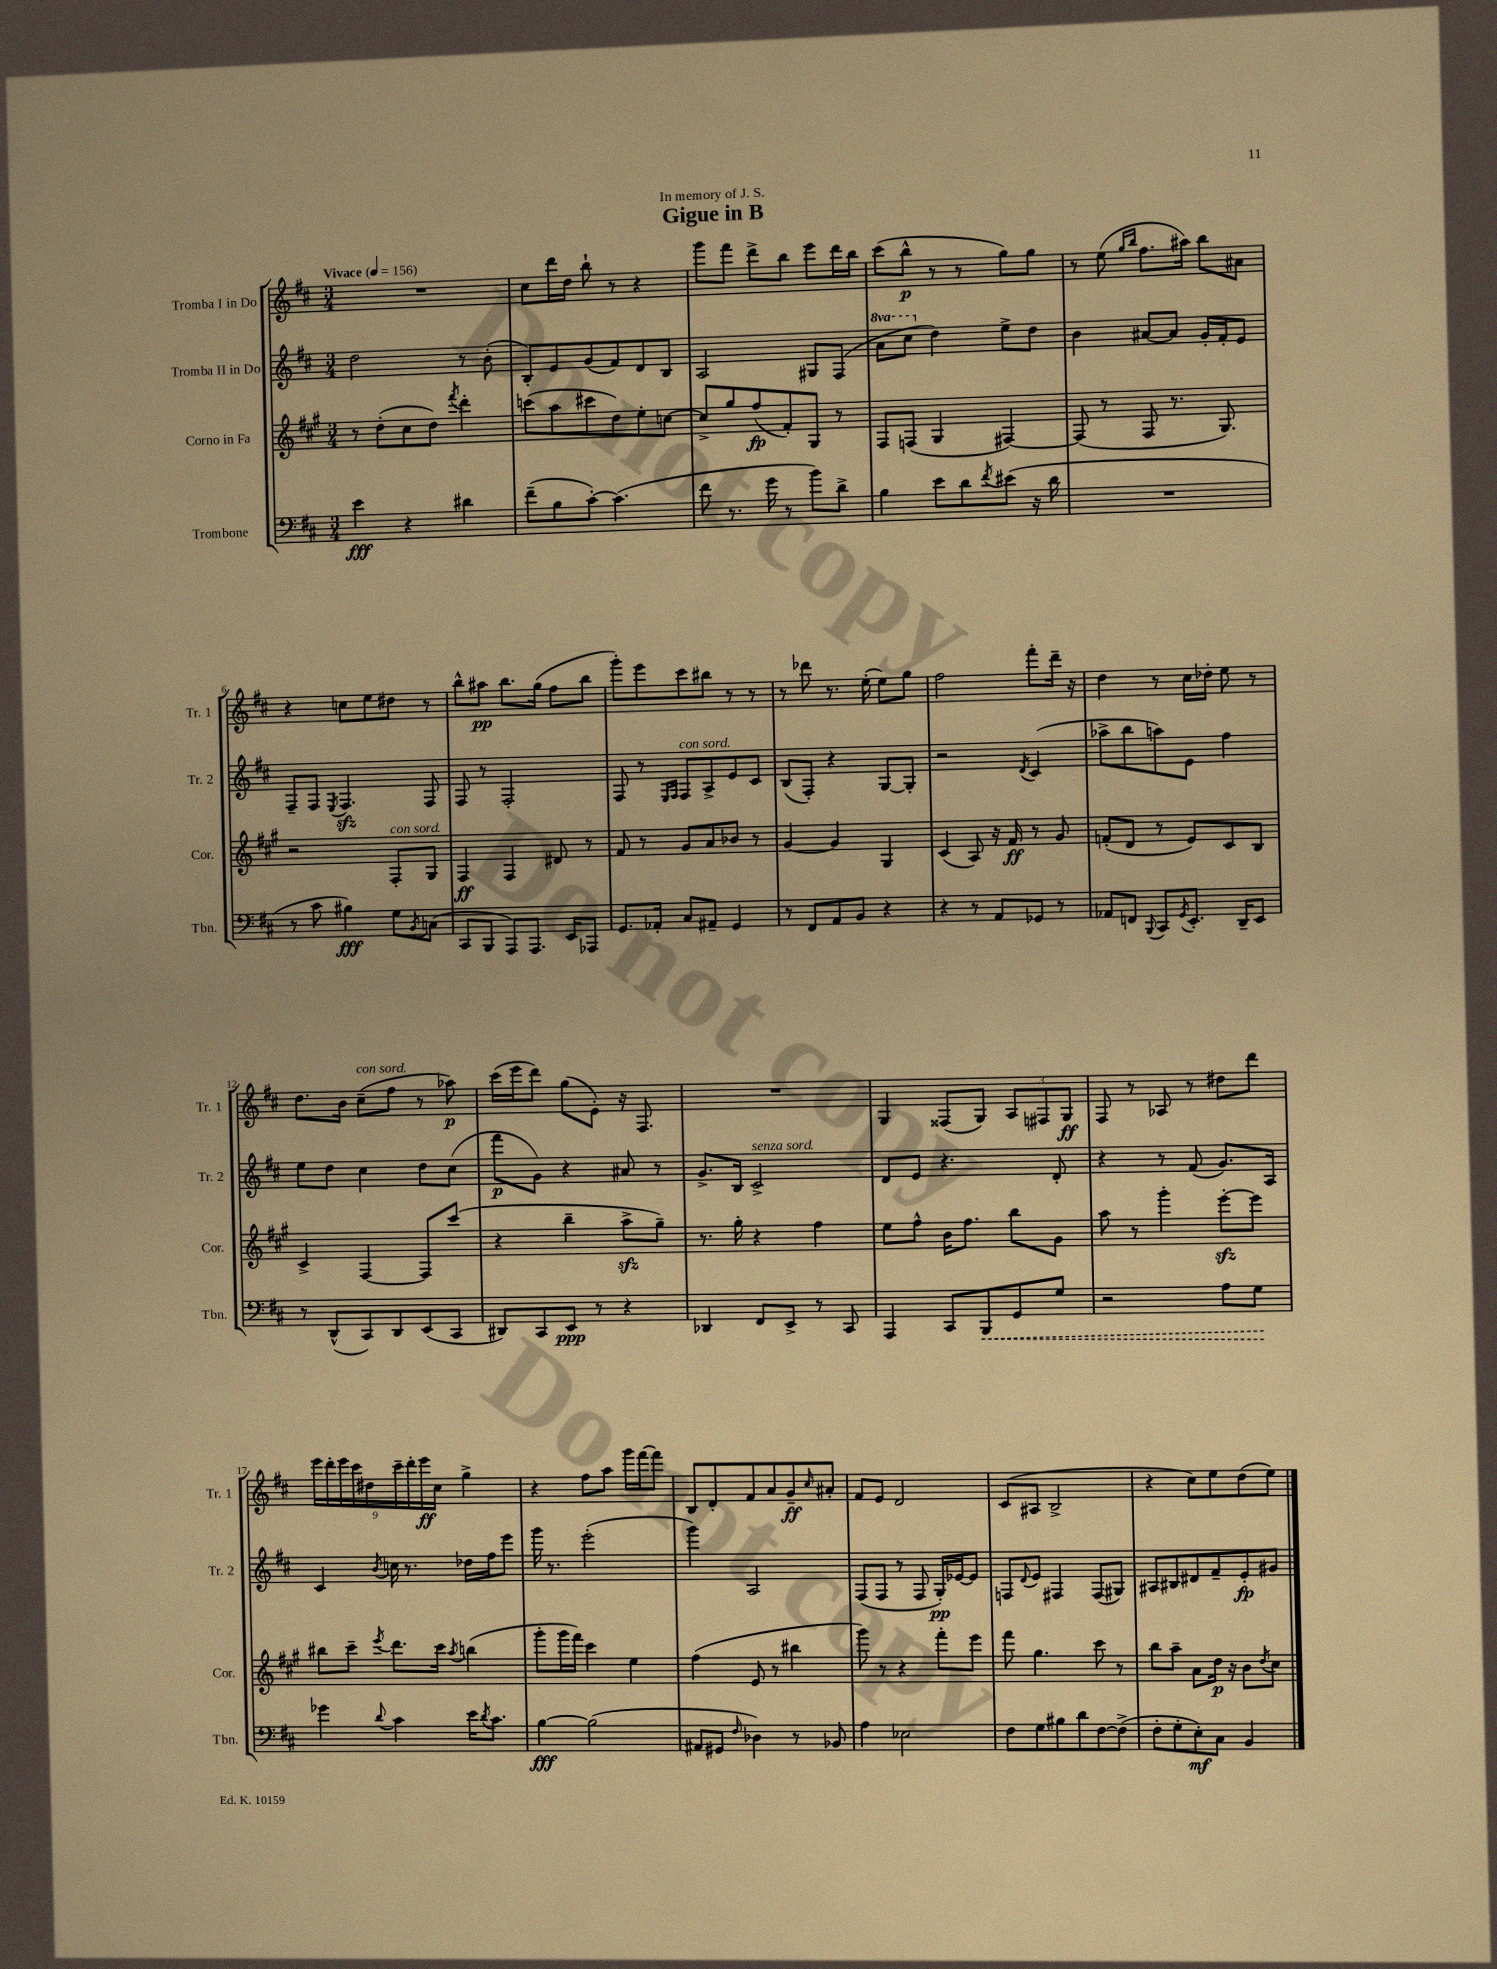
\header { title = "Gigue in B" dedication = "In memory of J. S." }
<<
\new StaffGroup <<
\new Staff = "s0" \with { instrumentName = "Tromba I in Do" shortInstrumentName = "Tr. 1" } {
    \clef treble \key d \major \numericTimeSignature \time 3/4 \tempo "Vivace" 4 = 156
    R2. |
    cis''8 d'''16 d''16 b''8-! r8 r4 |
    g'''8 fis'''8 d'''8-> b''8 e'''8 d'''16 b''16 |
    cis'''8( b''8-^\p r8 r8 g''8) g''8 |
    r8 e''8( \grace { g''16 b''16 } fis''8. ais''16) b''8 ais'8 |
    r4 c''8 e''8 dis''8 r8 |
    b''8-^ ais''8\pp b''8. g''16( fis''8 b''8 |
    g'''8-.) e'''8 cis'''8 bis''8 r8 r8 |
    r8 des'''8 r8. e''16-.( e''8) g''8 |
    fis''2 fis'''8-. d'''16-- r16 |
    d''4 r8 cis''16 des''16-. e''8 r8 |
    d''8. b'16 cis''8--^\markup { \italic "con sord." }( fis''8 r8 aes''8\p) |
    cis'''16( e'''16 d'''8) g''8( e'8-.) r16 fis8. |
    R2. |
    g4 fisis8( g8) \tuplet 3/2 { a8 fis8 g8\ff } |
    fis8 r8 aes8 r8 dis''8 d'''8 |
    \tuplet 9/8 { e'''16 d'''16-. e'''16 cis'''16 dis''16 cis'''16-- d'''16-. e'''16\ff cis''16 } g''4-> |
    r4 fis''8 a''8 g'''16 fis'''16~ fis'''8 |
    b8 d'8-. fis'8 a'8 g'8--\ff \grace { cis''16 } ais'8-. |
    fis'8 e'8 d'2 |
    cis'8( ais8 b2-> |
    r4 cis''8) e''8 d''8( e''8) \bar "|." |
}
\new Staff = "s1" \with { instrumentName = "Tromba II in Do" shortInstrumentName = "Tr. 2" } {
    \clef treble \key d \major \numericTimeSignature \time 3/4 \set Staff.ottavationMarkups = #ottavation-simple-ordinals
    d''2 r8 b'8-.( |
    b8-.) e'8 g'8( fis'8) d'8 b8 |
    a2 gis8 fis8( |
    \ottava #1 a''8 cis'''8 \ottava #0 d''4) e''8-> d''8 |
    b'4 ais'8~ ais'8 g'16-. fis'16-. e'8 |
    fis8-- fis8 \acciaccatura { e8 } fis4.\sfz fis8 |
    fis8 r8 fis2-. |
    fis8 r8 \grace { e16 fis16 } fis8^\markup { \italic "con sord." } a8-> e'8 cis'8 |
    b8( fis8-.) r4 g8~ g8-. |
    r2 \acciaccatura { d'8 } cis'4( |
    aes''8-> b''8 a''8) e'8 fis''4 |
    e''8 d''8 cis''4 d''8 cis''8( |
    fis'''8\p g'8) r4 ais'8 r8 |
    g'8.-> b16 cis'2->^\markup { \italic "senza sord." } |
    d'8 e'8 r4. d'8-. |
    r4 r8 fis'8( g'8.) a16 |
    cis'4 \acciaccatura { b'8 } c''16 r8. des''16 fis''16 e'''8 |
    g'''16 r8. e'''2-.( |
    g'''4) a2 |
    fis8( fis8 r8 fis8 g16-.\pp) ees'16~ ees'8 |
    f8 \appoggiatura { d'8 } e'8 fis4 fis8( gis8) |
    ais8 bis8 dis'8 fis'8-- e'8-.\fp gis'8 \bar "|." |
}
\new Staff = "s2" \with { instrumentName = "Corno in Fa" shortInstrumentName = "Cor." } {
    \clef treble \key a \major \numericTimeSignature \time 3/4
    r8 d''8-.( cis''8 d''8) \acciaccatura { fis'''8 } d'''4-. |
    c'''8( a''8 cis'''8 d''8) e''8-. c''8~ |
    c''8-> gis''8 fis''8\fp( fis'8-.) gis8 r8 |
    fis8 f8( gis4 fis4~) |
    fis8( r8 fis8 r8. gis8.) |
    r2 fis8-.^\markup { \italic "con sord." } gis8 |
    fis4\ff fis4 dis'8 r8 |
    fis'8 r8 gis'8 a'8 bes'8 r8 |
    gis'4~ gis'4 gis4 |
    cis'4( a8) r16 fis'16\ff r8 gis'8 |
    f'8-.( d'8 r8 e'8) cis'8 b8 |
    cis'4-> fis4~ fis8 cis'''8( |
    r4 b''4-- a''8->\sfz gis''8--) |
    r8. gis''16-. r4 fis''4 |
    e''8 fis''8-^ b'16 fis''8. b''8 gis'8 |
    a''8 r8 gis'''4-. e'''8~-.\sfz e'''8 |
    bis''8 cis'''8-- \acciaccatura { e'''8 } d'''8. cis'''16 \acciaccatura { a''8 } b''4( |
    gis'''8-. gis'''16 fis'''16) cis'''4 e''4 |
    fis''4( e'8 r8 bis''4 |
    gis'''8) r8 r4 fis'''8-. e'''8 |
    fis'''8 gis''4. cis'''8 r8 |
    b''8 a''8-- a'8 d''16\p r16 b'8 \acciaccatura { d''8 } cis''8 \bar "|." |
}
\new Staff = "s3" \with { instrumentName = "Trombone" shortInstrumentName = "Tbn." } {
    \clef bass \key d \major \numericTimeSignature \time 3/4
    e'4\fff r4 dis'4 |
    fis'8--( b8 cis'8~-.) cis'4.( |
    fis'8 r8. g'16 r8 b'8) d'8-> |
    b4 e'8 d'8 \acciaccatura { fis'8 } eis'8( r16 d'16 |
    R2. |
    r8 cis'8 bis4\fff) g8 \acciaccatura { b,8 } c8( |
    cis,8 b,,8 a,,8) a,,8. e,16 aes,,8 |
    g,8. aes,16-. cis8 ais,8-- g,4 |
    r8 fis,8 a,8 b,8 r4 |
    r4 r8 a,8 ges,8 r8 |
    aes,8 f,8 \appoggiatura { b,,8 } cis,8 \acciaccatura { g,8 } e,8.-. d,16-- e,8 |
    r8 d,8-^( cis,8) d,8 e,8( cis,8 |
    dis,8) cis,8 e,8\ppp r8 r4 |
    des,4 fis,8 e,8-> r8 cis,8 |
    a,,4 cis,8 \once \override Hairpin.style = #'dashed-line b,,8\< g,8 g8 |
    r2 a8 g8\! |
    ges'4 \appoggiatura { d'8 } cis'4 e'16 \acciaccatura { d'8 } cis'8. |
    b4~\fff b2( |
    ais,8 gis,8 \grace { fis16 } des4) r8 bes,8 |
    a4 ees2 |
    fis8 g8 bis8 d'8 fis8~ fis8->( |
    fis8-. g8-. e8-.\mf) cis8 b,4 \bar "|." |
}
>>
>>
